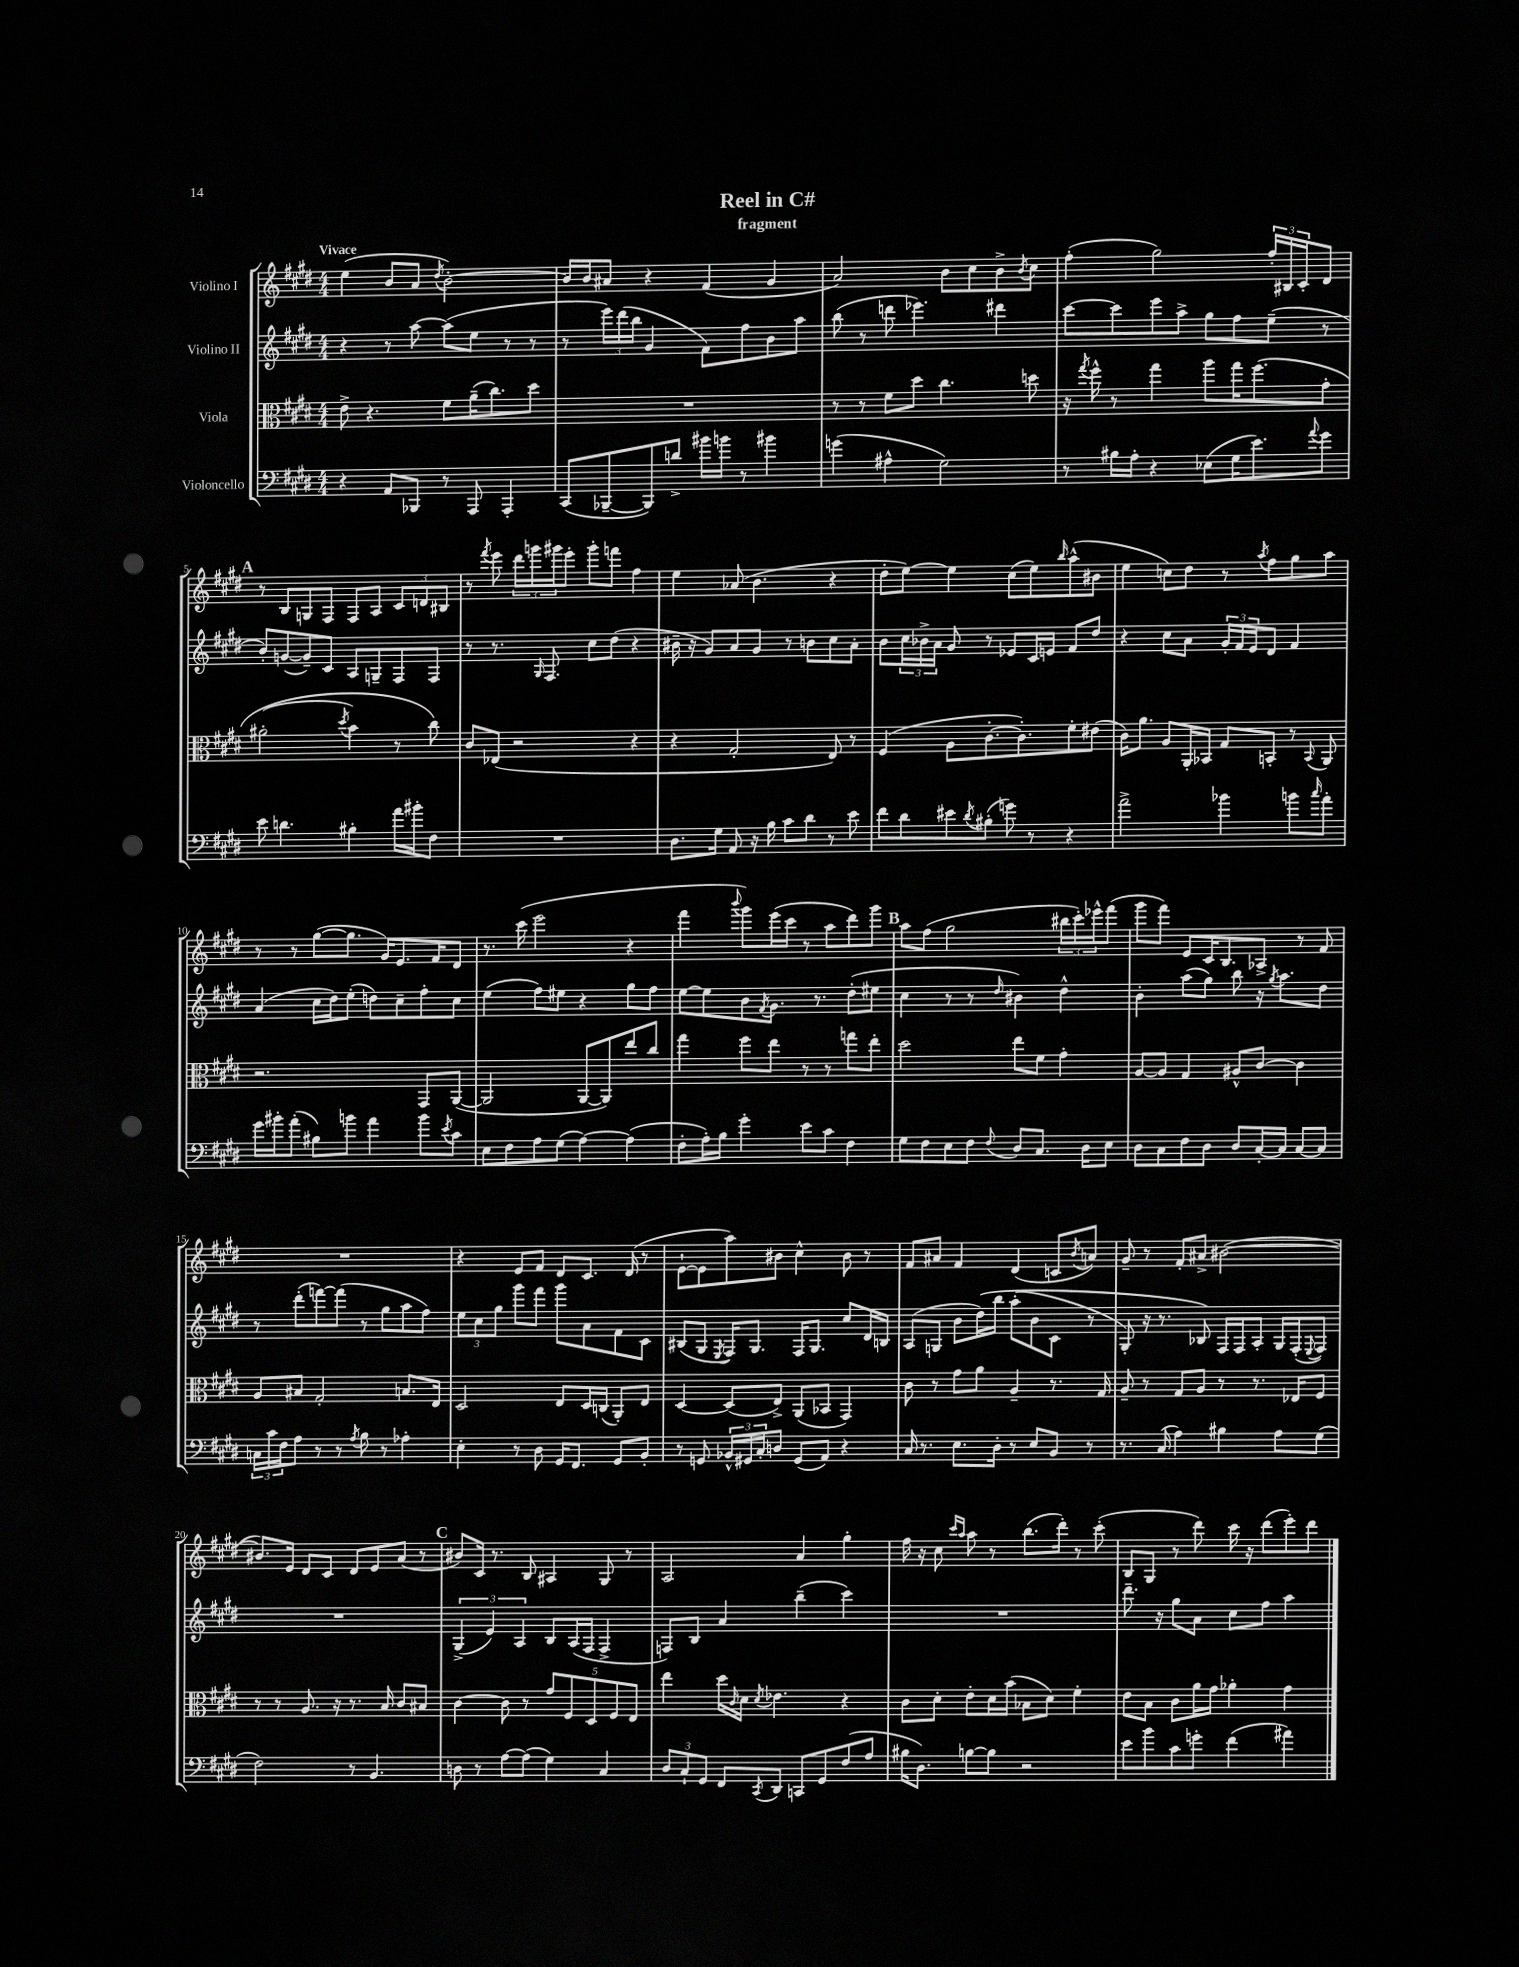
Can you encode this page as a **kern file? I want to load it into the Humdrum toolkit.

**kern	**kern	**kern	**kern
*staff4	*staff3	*staff2	*staff1
*clefF4	*clefC3	*clefG2	*clefG2
*k[f#c#g#d#]	*k[f#c#g#d#]	*k[f#c#g#d#]	*k[f#c#g#d#]
*M4/4	*M4/4	*M4/4	*M4/4
4r	8e^	4r	(4ee
.	4.r	.	.
8AA	.	8r	8b
8BBB-	.	[8aa	8a
.	.	.	8qdd#
8r	8f#	(8aa]	[2b')
8AAA	(16a~	8ee	.
.	8.cc#)	.	.
4AAA'	.	8r	.
.	8dd#	8r	.
=	=	=	=
(8CC#	1r	8r	16b]
.	.	.	16b
[8BBB-~	.	24eee)	8a#
.	.	(24ddd#	.
.	.	24bb	.
8BBB-])	.	4g#	4r
8d^	.	.	.
16b#	.	8f#)	(4f#
16b	.	.	.
8r	.	8ff#	.
4b#	.	8b	4g#
.	.	8aa	.
=	=	=	=
(4g	8r	(8bb	2a)
.	8r	8r	.
4A#^^	8f#	8ddd	.
.	8dd#	4.eee-)	.
2G#)	4.cc#	.	8b
.	.	.	8cc#
.	.	4ddd#	8b^
.	.	.	8qb
.	8dd	.	8cc#
=	=	=	=
8r	16r	[8ccc#	(4ff#'
.	8qgg#	.	.
.	16ff#^^	.	.
16B#	8r	8ccc#]	.
16A'	.	.	.
4r	4gg#	8eee	2gg#)
.	.	8aa^	.
(8E-	8aa	8gg#	.
16G#	16gg#	8ff#	.
8.e)	&(8.ff#	.	.
.	.	(8ee~	24ff#'
.	.	.	24B#
.	.	.	24c#'
8qqa	.	.	.
8g#	8g#'	8r	8d#
=	=	=	=
8e	(2a#'	8b')	8r
4.d	.	([8g	8B
.	.	8g~])	8G
.	.	8c#	8F#
.	8qdd#	.	.
4B#'	4b)	8A	8F#
.	.	8G~	8A
16a	8r	8F#	12c#
16b#'	.	.	.
.	.	.	12d
8F#	8cc#&)	8F#	.
.	.	.	12B#
=	=	=	=
1r	8c#	8r	8r
.	.	.	8qfff#
.	(8E-	8.r	8eee
.	2r	.	24ddd#
.	.	.	24ggg
.	.	16qqG#	.
.	.	8.F#	.
.	.	.	24ggg#
.	.	.	8eee'
.	.	8cc#	8ggg#'
.	.	(8dd#	8fff
.	4r	4r	4ff#
=	=	=	=
8.D#	4r	16b#~	4ee
.	.	16r	.
.	.	8g#)	.
16G#	.	.	.
8AA	2G#'	8a	(8a-
16r	.	8g#	4.b
16B	.	.	.
8c#	.	8r	.
8d#	.	8b	.
8r	8E)	8cc#	4r
8e	8r	8a'	.
=	=	=	=
8f#	(4F#	8b	8dd#'
8d#	.	24cc#	[8ee)
.	.	24b-^	.
.	.	24a	.
8e#	8A	8g#	4ee]
8qd#	.	.	.
(8B#'	[8.c#'	8r	.
8g)	.	8e-	(8cc#
.	8.c#'])	.	.
8r	.	16c#	8ee)
.	.	16e	.
.	.	.	16qqbb
4r	8f#'	8f#	(8aa^^
.	(8e#	8dd#	8b#
=	=	=	=
2a^	16c#)	4r	4ee
.	8.a	.	.
.	8A	8cc#	8cc)
.	16AA'	8a	8dd#
.	16BB-	.	.
4b-	8G#	24g#'	8r
.	.	24f#	.
.	.	24e	.
.	.	.	8qaa
.	8BB'	8d#	8ff#
8b	8r	4f#	8gg#
16qqcc#	8qqBB	.	.
8a'	8AA	.	8aa
=	=	=	=
16g#	2.r	(4a	8r
16b#'	.	.	.
(8a'	.	.	8r
8B#)	.	16cc#	([8gg#
.	.	16dd#)	.
8b	.	(8ee'	8.gg#]
4a	.	8dd)	.
.	.	.	16g#)
.	.	8cc#~	8.e
8b	8GG#	8ff#'	.
.	.	.	16f#
8qe	.	.	.
8c#	([8AA	8cc#	8d#
=	=	=	=
8E	2AA]	(4ee	8.r
8F#	.	.	.
.	.	.	(16ccc#
8A	.	8ff#)	2eee
(8G#	.	8ee#	.
[4A)	[8AA	4r	.
.	8AA])	.	.
(4A]	8ee	8gg#	4r
.	8cc#	8ff#	.
=	=	=	=
8F#'	4gg#	[8ee	4fff#
16A')	.	8ee]	.
16B	.	.	.
.	.	.	8qqbbb
4g#'	8ff#	8b	8ggg#)
.	.	8qf#	.
.	8ee	8.g#	(16eee
.	.	.	16ccc#
8e	8r	.	8r
.	.	8.r	.
8c#	8r	.	8aa
4F#	8gg	(8dd#'	8ddd#)
.	8ee'	8ee#	8ggg#
=	=	=	=
8G#	2dd#	4cc#	8aa
8F#	.	.	(8ff#
8E	.	8r	2gg#
8F#	.	8r	.
8qqF#	.	16qqdd#	.
8D#	8ee	4b#)	.
8.C#	8f#	.	.
.	4g#'	4dd#^^	24bb#
.	.	.	24ccc#')
16D#	.	.	.
.	.	.	24eee-^^
8E	.	.	(8fff#
=	=	=	=
8D#	[8A	4b'	8ggg#
8C#	8A]	.	8fff#)
8F#	4G#	(8aa	8e
8D#	.	8gg#)	16c#
.	.	.	8.B
8D#	8A#^^	8bb	.
[16C#'	[8c#	16r	8A-^
.	.	8qgg#	.
16C#]	.	8.aa	.
[8C#	4c#]	.	8r
8C#]	.	8dd#	8f#
=	=	=	=
24C	8A	8r	1r
24c#	.	.	.
24F#	.	.	.
8A	8B#	(8ddd#'	.
8r	2G#'	[8fff)	.
8r	.	(8fff]	.
8qA	.	.	.
8B	.	8r	.
8r	.	8gg#	.
4A-'	8.B	8aa	.
.	.	8ff#)	.
.	16E	.	.
=	=	=	=
4E'	2D#	12ee	4r
.	.	12cc#	.
.	.	12gg#	.
8r	.	8ggg#	8e
8D#	.	8fff#	8f#
16GG#	8E	8ggg#	8d#
8.FF#	.	.	.
.	16D#	8a	8.c#
.	(16C	.	.
8GG#	8AA')	8f#	.
.	.	.	(16d#
8BB'	8E	8c#	8r
=	=	=	=
8r	[4D#	(8B#	[8e`
8GG	.	8G#	8e]
.	.	8qE	.
24BB-^^	(8D#]	16F#)	8aa)
24GG#	.	.	.
.	.	8.G#	.
24C#'	.	.	.
8D	8E^)	.	8b#
(8GG#	(8AA	16F#	4cc#^^
.	.	8.G#	.
8AA)	8BB-	.	.
4r	4GG#)	8cc#	8b#
.	.	16d#	8r
.	.	16B	.
=	=	=	=
16C#	8c#	(8A	8f#
8.r	.	.	.
.	8r	8G	8a#
8.E	8g#	8b	4f#
.	8a	&(16dd#)	.
16D#'	.	16bb	.
8r	4A~	(8aa'	(4d#
8E	.	8b	.
8BB	8.r	8c#	8c
.	.	.	8qb
8r	.	8r	8a)
.	16G#	.	.
=	=	=	=
8.r	8A~	8G#')	8g#~
.	8r	16r	8r
(16C#	.	8.r	.
4A)	8G#	.	8f#'
.	8A	8B-&)	8a#^
4B#	8r	16F#	([2b#
.	.	16F#	.
.	8.r	8A'	.
8A	.	16G#	.
.	16E-	(16F#'	.
.	.	8qqE	.
(8G#	8F#	8F#)	.
=	=	=	=
2F#)	8r	1r	8.b#])
.	8r	.	.
.	.	.	16e
.	8.A	.	8d#
.	.	.	8c#
.	16r	.	.
8r	8.r	.	8d#
4.BB	.	.	8e
.	16B	.	.
.	8c#	.	(8a
.	8B#	.	8r
=	=	=	=
8D	[4c#	(6G#^	8b#)
8r	.	.	16c#
.	.	6e)	.
.	.	.	8.r
[8A	8c#]	.	.
.	.	6A	.
(8A]	8r	.	8B
4G#)	10g#	8B	4A#
.	10F#	.	.
.	.	(16A	.
.	.	16F#	.
.	10D#	.	.
4C#	.	4F#^	8G#
.	10F#	.	.
.	.	.	8r
.	10E	.	.
=	=	=	=
12D#	4ee	8F)	2A
12C#`	.	.	.
.	.	8B	.
12GG#	.	.	.
8FF#	16dd#	4a	.
.	16qqc#	.	.
.	16d#	.	.
8qCC#	8qd#	.	.
8DD#	4.e-	.	.
8CC	.	(4bb~	4a
8GG#	.	.	.
(8F#	4r	4ccc#)	4gg#'
8A	.	.	.
=	=	=	=
16B#	8c#	1r	16ff#
8.D#)	.	.	16r
.	8d#'	.	8cc#
.	.	.	16qqccc#
.	.	.	16qqaa
[8B	8e'	.	8aa
8B]	16d#	.	8r
.	(16b	.	.
2r	8B-	.	(8.bb
.	8d#)	.	.
.	.	.	16ddd#')
.	4f#'	.	8r
.	.	.	(8ccc#'
=	=	=	=
8e	8e	8.ddd#~	8B
8b	8B	.	8G#
.	.	16r	.
8c#	8c#	8gg#	8r
8g'	16a	8a	8ddd#)
.	16g#	.	.
(4f#	4a-'	8cc#	16ccc#
.	.	.	16r
.	.	8ff#	(8ddd#
4a#)	4g#	4aa	8eee')
.	.	.	8ddd#
==	==	==	==
*-	*-	*-	*-
